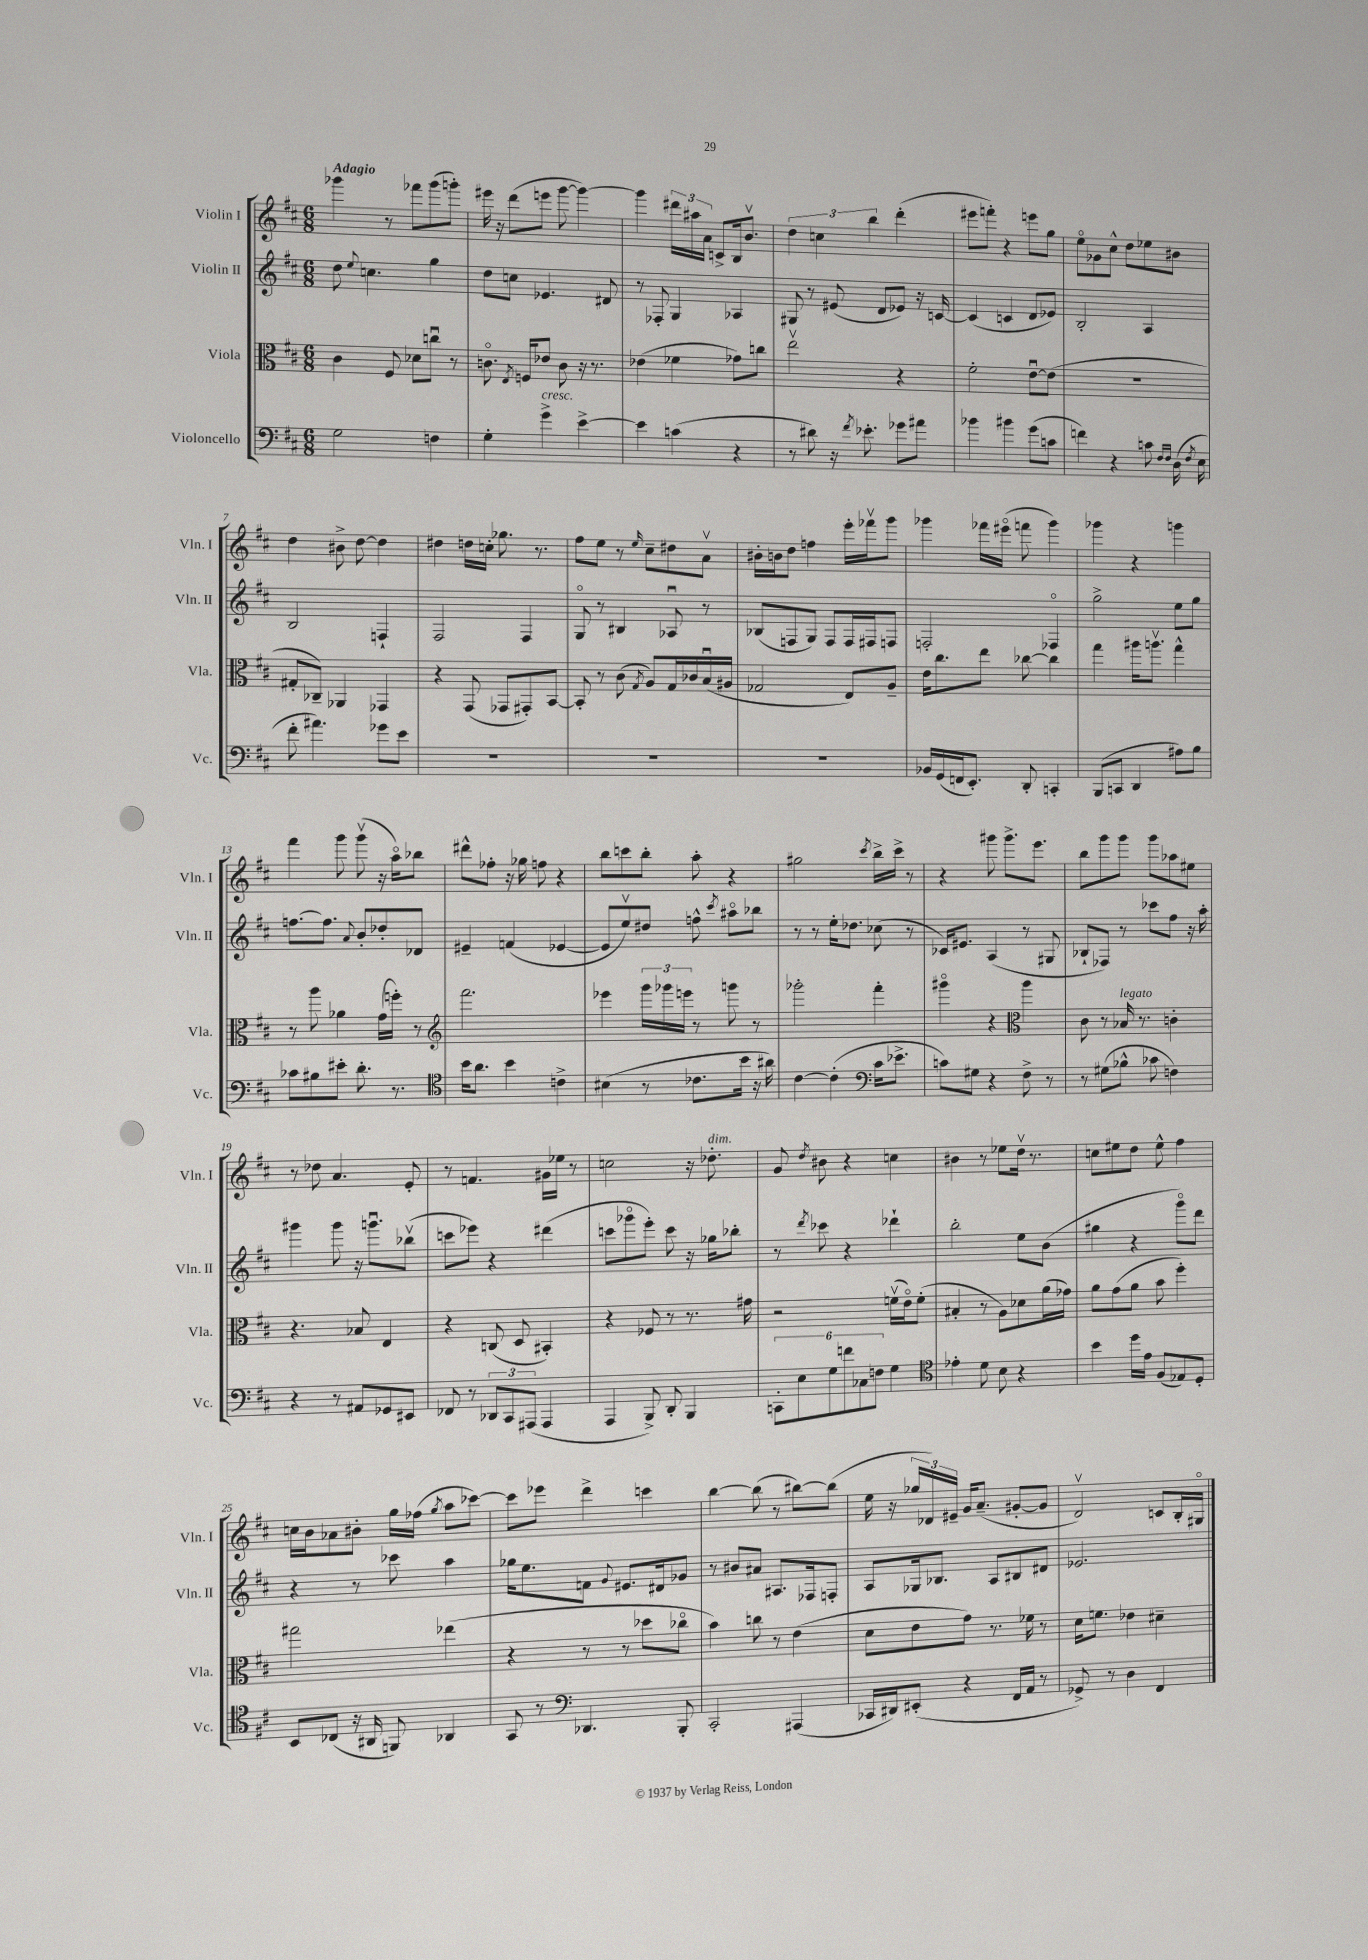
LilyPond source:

<<
\new StaffGroup <<
\new Staff = "s0" \with { instrumentName = "Violin I" shortInstrumentName = "Vln. I" } {
    \clef treble \key d \major \numericTimeSignature \time 6/8 \tempo "Adagio"
    \autoBeamOff ges'''4 r8 fes'''8[ ges'''8( g'''8]-.) |
    eis'''16 r16 d'''8[( e'''8] g'''8~ g'''4~) |
    g'''4 \tuplet 3/2 { dis'''16[ ais''16 a'16] } c'8[-> b16 b'8.]\upbow |
    \tuplet 3/2 { d''4 c''4 b''4 } d'''4-.( |
    eis'''8[ f'''8]-.) r4 e'''8[ g''8] |
    e''8[\flageolet ges'8 cis''8]-^ d''8[ ees''8 bis'8] |
    d''4 bis'8-> d''8~ d''4 |
    dis''4 d''16[ c''16]-. ges''8. r8. |
    fis''8[ e''8] r8 \grace { e''16 } cis''8[-- dis''8 a'8]\upbow |
    bis'16[-. b'16 d''8] f''4 e'''16[-. fes'''16\upbow g'''8] |
    ges'''4 fes'''16[ eis'''16]\flageolet( f'''8 ges'''4) |
    ges'''4 r4 g'''4 |
    fis'''4 g'''8 g'''8\upbow( r16 a''16[\flageolet) bes''8] |
    dis'''8[-^ fes''8]-. r16 ges''16 f''8 r4 |
    b''8[ c'''8 b''8]-. a''8-. r4 |
    gis''2 \acciaccatura { cis'''8 } b''16[-> cis'''16]-> r8 |
    r4 gis'''8 gis'''8.[-> e'''8.] |
    b''8[ g'''8 g'''8] g'''8[ aes''8 eis''8] |
    r8 des''8 a'4. e'8-. |
    r8 f'4. gis'16[ ees''16] r8 |
    c''2 r16 des''8.-.^\markup { \italic "dim." } |
    g'8 \acciaccatura { d''8 } bis'8 r4 c''4 |
    bis'4 r8 ees''8[ d''16]\upbow r8. |
    c''8[ eis''8 d''8] eis''8-^ fis''4 |
    c''16[ b'16 aes'8 bis'8]-. g''16[ fes''16]( \acciaccatura { g''8 } a''8[ ces'''8]~) |
    ces'''8[ ees'''8] d'''4-> c'''4 |
    b''4~ b''8( r8 bis''8[~) bis''8]( |
    e''16 r16 \tuplet 3/2 { ges''16[ des'16) eis'16]-- } g'16[ a'8.]--( gis'8[~-. gis'8] |
    d'2\upbow) c'8[ b16-. gis16]\flageolet \bar "|." |
}
\new Staff = "s1" \with { instrumentName = "Violin II" shortInstrumentName = "Vln. II" } {
    \clef treble \key d \major \numericTimeSignature \time 6/8
    \autoBeamOff d''8 \appoggiatura { e''8 } c''4. g''4 |
    d''8[ c''8] ees'4. dis'8 |
    r8 fes8-. g4 aes4 |
    gis8 r8 eis'8( d'8[ ees'8]) r16 c'16~ |
    c'4( c'4 d'8[ ees'8]) |
    b2-. a4 |
    b2 f4-! |
    fis2 fis4 |
    g8\flageolet r8 bis4 aes8\downbow r8 |
    bes8[( f8 g8]) f8[ f16 fis16 f8] |
    f2-. fes4\flageolet |
    g''2-> e''8[ g''8] |
    f''8.[~ f''8.] \appoggiatura { a'8 } b'8[-. des''8-. des'8] |
    eis'4-- f'4( ees'4~ |
    ees'8[ e''8\upbow) dis''8] f''8-^ \acciaccatura { cis'''8 } ais''8[\flageolet bes''8] |
    r8 r8 e''16[-. des''8.] ces''8( r8 |
    ces'16[) eis'8.] a4( r8 gis8 |
    bes8[-! fes8]) r8 ces'''8[ fis''8] r16 a''16-. |
    gis'''4 gis'''8 r16 g'''8.[\downbow bes''8]\upbow( |
    c'''8[ ees'''8]) r4 dis'''4( |
    c'''8[ ges'''8\flageolet e'''8]-.) c'''8 r16 ges''16[ bes''8]-. |
    r8 \acciaccatura { d'''8 } ces'''8 r4 des'''4-! |
    b''2-. e''8[ b'8]( |
    gis''4 r4 g'''8[\flageolet) d'''8] |
    r4 r8 ces'''8 a''4 |
    ges''16[ e''8. f'8] \appoggiatura { g'8 } eis'8.[ dis'16 ges'8] |
    r8 bis'8[ ais'8] ais8.[ fes16 f8]-. |
    a8[ ges16 bes8.] a8[ bis8 dis'8] |
    ees'2. \bar "|." |
}
\new Staff = "s2" \with { instrumentName = "Viola" shortInstrumentName = "Vla." } {
    \clef alto \key d \major \numericTimeSignature \time 6/8
    \autoBeamOff cis'4 fis8 des'8[ c''8]\downbow r8 |
    c'8.\flageolet \acciaccatura { e8 } f16[ ees'8] c'8 r16 r8. |
    ees'4( fes'4 ges'8[) c''8] |
    e''2\upbow r4 |
    fis'2-. e'8[~\downbow e'8]( |
    R2. |
    gis8[-. ces8]--) aes,4 ges,4 |
    r4 g,8( ges,8[ gis,8-.) b,8]~ |
    b,8-. r8 cis'8( \acciaccatura { g8 } a8[) g16 ces'16 b16\downbow( ais16] |
    ges2 e8[) a8]-- |
    e'16[ cis''8. e''8] ces''8~ ces''4 |
    g''4 ais''16[ a''8.]\upbow g''4-^ |
    r8 a''8 aes'4 g'16[( f''16]-.) r8 |
    \clef treble fis'''2. |
    ees'''4 \tuplet 3/2 { g'''16[ ges'''16 e'''16] } r8 g'''8 r8 |
    ges'''2-. fis'''4-. |
    gis'''4\flageolet r4 \clef alto a''4 |
    cis'8 r8 bes16^\markup { \italic "legato" } r8. c'4-. |
    r4. bes8 e4 |
    r4 c8( d8 bis,4-.) |
    r4 fes8 r8 r8. gis'16 |
    r2 f'16[\upbow( e'16\flageolet) f'8]-.( |
    bis4-. r8 a8[) des'8 a'16( ges'16]) |
    a'8[ g'8( a'8] b'8 fis''4-.) |
    gis''2 ees''4( |
    r4 r8 r8 des''8[ ces''8]\flageolet |
    b'4) c''8 r8 e'4( |
    d'8[ e'8 g'8]) r8. fes'16 r8 |
    d'16[ f'8.] ees'4 dis'4-- \bar "|." |
}
\new Staff = "s3" \with { instrumentName = "Violoncello" shortInstrumentName = "Vc." } {
    \clef bass \key d \major \numericTimeSignature \time 6/8
    \autoBeamOff g2 f4 |
    g4-. g'4->^\markup { \italic "cresc." } e'4~-> |
    e'4 c'4( r4 |
    r8 dis'8) r16 \acciaccatura { fis'8 } ees'8.-. ges'8[ ais'8] |
    bes'4 bis'4 g'8[( c'8] |
    f'4) r4 c'8 \grace { fis16[ fis16] } d16( \acciaccatura { fis8 } e16 |
    fis'8-. ais'4.) ges'8[ e'8] |
    R2. |
    R2. |
    R2. |
    bes,16[ g,16( f,16 e,8.]-.) d,8-. c,4-. |
    b,,8[( c,8] d,4 ais8[) b8] |
    ces'8[ bis8 eis'8]-. d'8.-. r8. |
    \clef tenor b'16[ a'8.] b'4 c'4-> |
    bis4( r8 ces'8.[ b'16] r16 ais'16) |
    cis'4~ cis'4-.( \clef bass cis'16[ ees'8.]-> |
    c'8[) gis8] r4 fis8-> r8 |
    r8 gis8[( bes8]-^ ces'8 f4) |
    r4 r8 ais,8[ ges,8 eis,8] |
    fes,8 r8 \tuplet 3/2 { des,8[ cis,8 ais,,8]( } ais,,4 |
    a,,4 b,,8->) d,8-. b,,4 |
    \tuplet 6/4 { c,8[-. e8 g8 f'8 ces8 f8] } g4 |
    \clef tenor ees'4-. d'8 b8 r4 |
    b'4 d''16[ e'16] fis8[( ees8) d8]-. |
    b,8[ ces8]( r16 ais,16 f,8) aes,4 |
    g,8 r8 \clef bass des,4. b,,8-. |
    cis,2-. ais,,4( |
    ces,16[ dis,16) eis,8]-.( r4 fis,16[ a,16] r8 |
    ges,8->) r8 d4 fis,4 \bar "|." |
}
>>
>>
